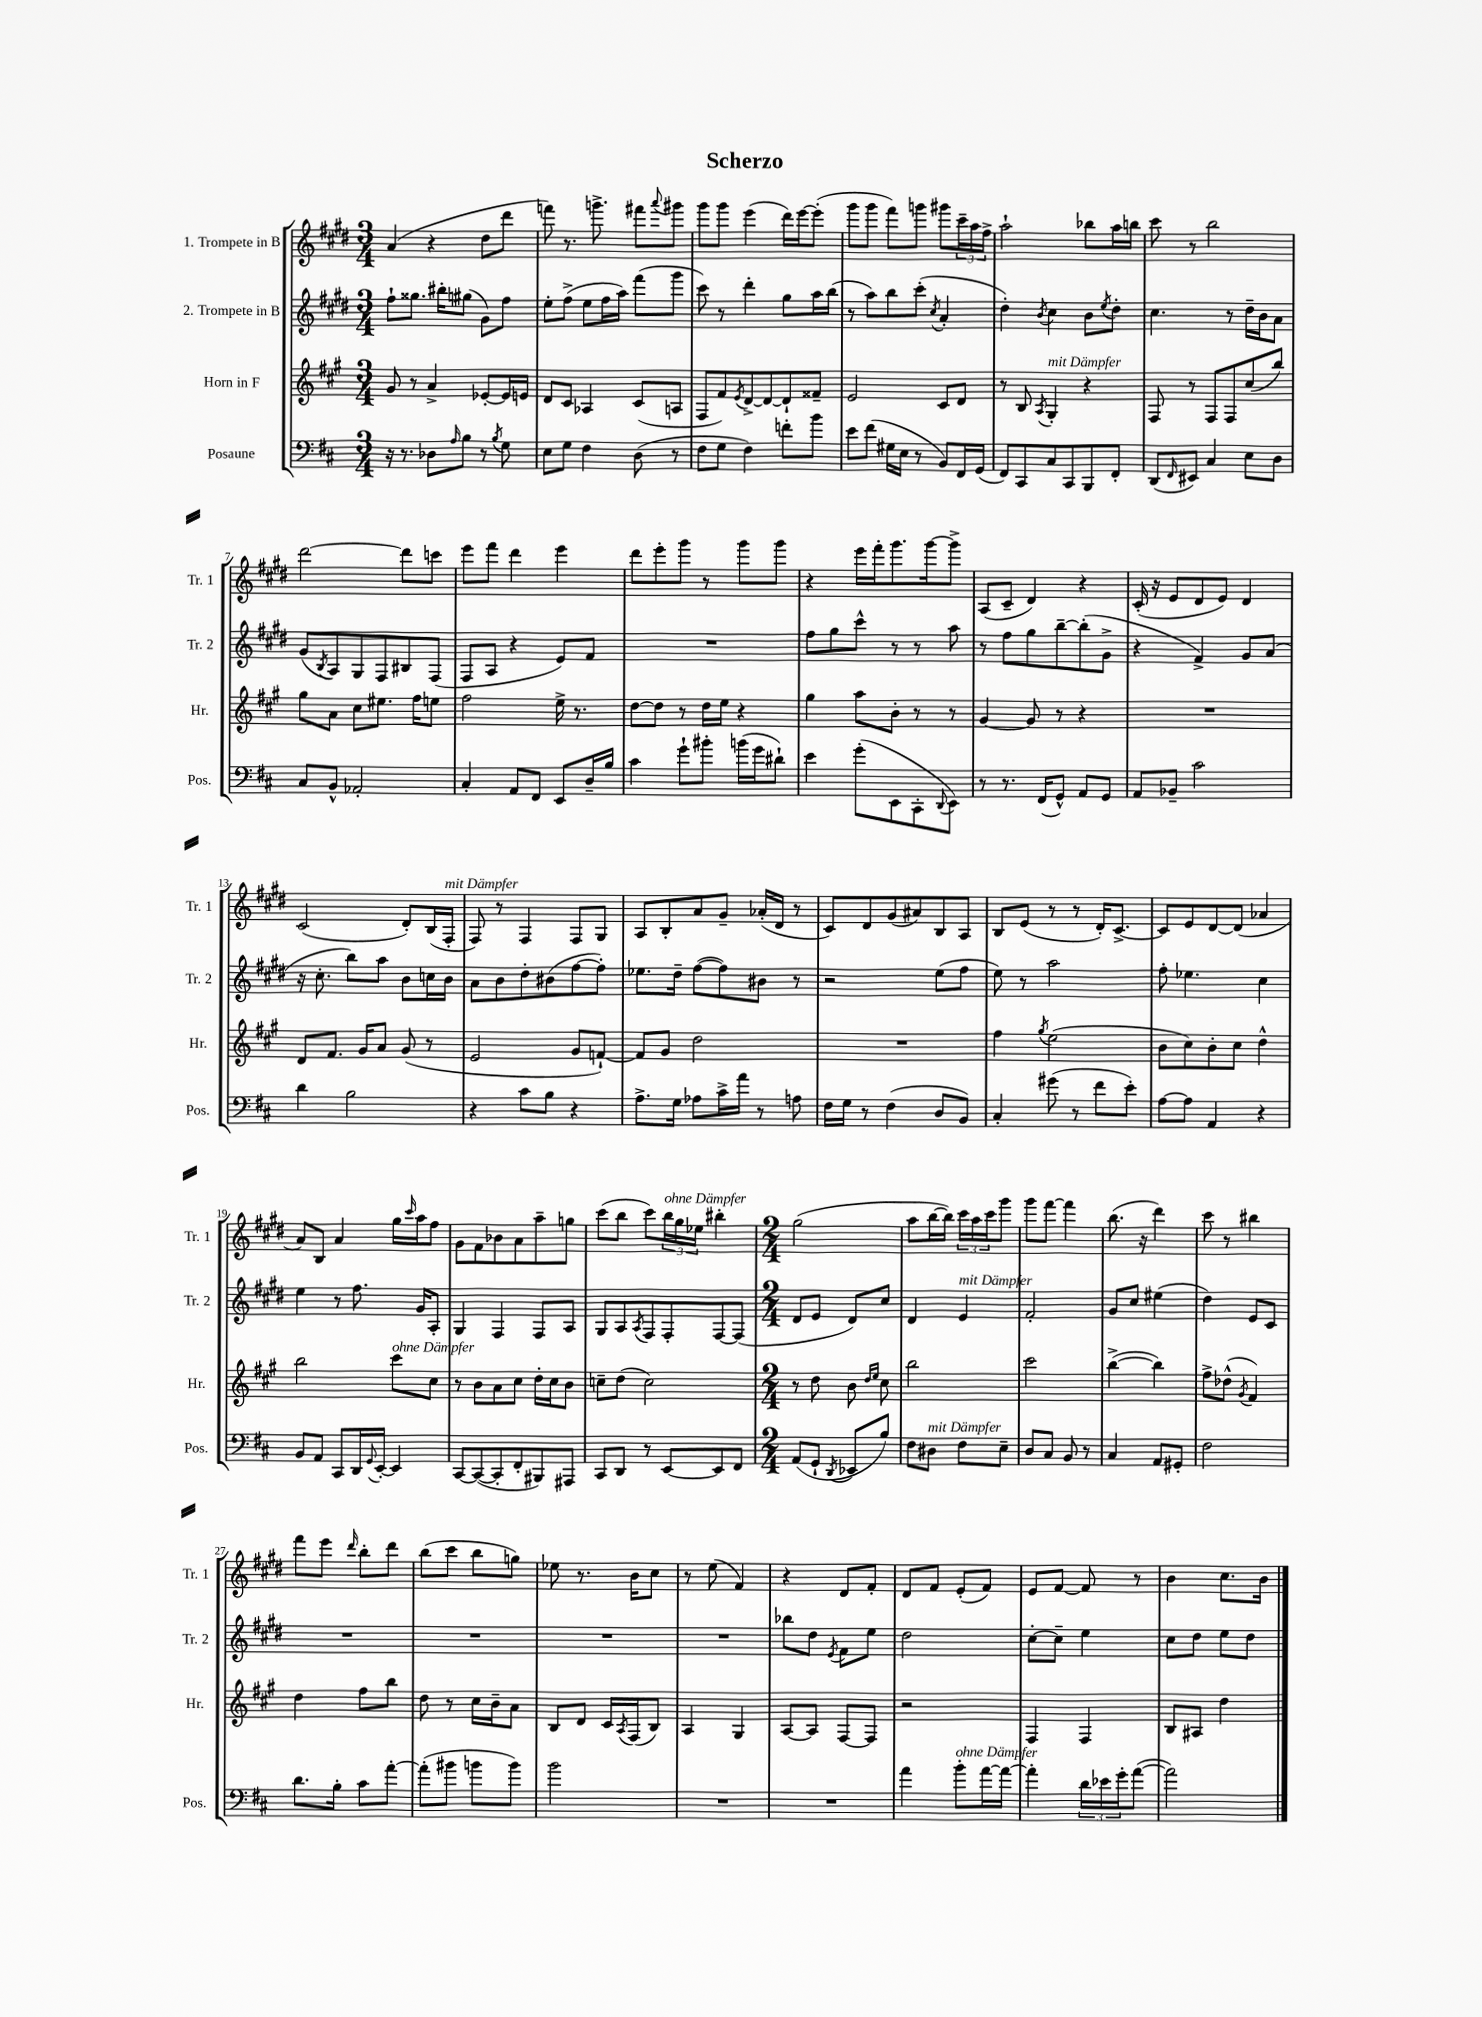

**kern	**kern	**kern	**kern
*staff4	*staff3	*staff2	*staff1
*clefF4	*clefG2	*clefG2	*clefG2
*k[f#c#]	*k[f#c#g#]	*k[f#c#g#d#]	*k[f#c#g#d#]
*M3/4	*M3/4	*M3/4	*M3/4
16r	8g#	8ff#`	(4a
8.r	.	.	.
.	8r	8.gg##	.
8D-	4a^	.	4r
.	.	16bb#'	.
16qqA	.	.	.
8B	.	(8gg#	.
8r	[8e-'	8g#)	8dd#
8qB	.	.	.
8G	16e-]	8ff#	8ddd#
.	16e	.	.
=	=	=	=
8E	8d	8ee'	8fff)
8G	8c#	(8ff#^	8.r
4F#	4A-	8ee	.
.	.	.	8.ggg^
.	.	16ff#	.
.	.	16aa)	.
(8D	(8c#	(8fff#	8fff#
.	.	.	8qqaaa
8r	8A	8ggg#	8ggg#
=	=	=	=
8F#	8F#	8ccc#)	8ggg#
8G	8f#)	8r	8ggg#
.	8qe	.	.
4F#)	[8d^	4ddd#'	(4eee
.	8d_	.	.
8f'	8d`]	8gg#	16ddd#)
.	.	.	[16eee
8b	8f##~	16aa	(8eee']
.	.	(16bb	.
=	=	=	=
8e	2e	8r	8ggg#
(8f#	.	8aa)	8ggg#
16G#	.	8bb	8fff#)
16E	.	.	.
8r	.	(8ccc#'	8ggg
.	.	8qcc#	.
8BB)	8c#	4a'	8ggg#
16FF#	8d	.	24ccc#~
.	.	.	24aa
(16GG	.	.	.
.	.	.	24ff#^
=	=	=	=
8FF#)	8r	4dd#')	2aa`
8CC#	8B	.	.
.	8qA	8qb	.
8C#	4G#'	4cc#	.
8CC#	.	.	.
8BBB	4r	8b	8bb-
.	.	8qee	.
8FF#'	.	8dd#'	16aa
.	.	.	16bb
=	=	=	=
(8DD	8F#	4.cc#	8ccc#
16qqFF#	.	.	.
8EE#)	8r	.	8r
4C#	8F#	.	2bb
.	8F#	8r	.
8E	(8cc#	16dd#~	.
.	.	16b	.
8D	8bb)	8a	.
=	=	=	=
8C#	8gg#	(8g#	[2ddd#
.	.	8qB	.
8BB^^	8a	8A)	.
2AA-'	8cc#	8G#	.
.	8.ee#	8F#	.
.	.	8B#	8ddd#]
.	16ff#	.	.
.	8ee	(8F#	8ccc
=	=	=	=
4C#'	2ff#	8F#	8eee
.	.	8A	8fff#
8AA	.	4r	4ddd#
8FF#	.	.	.
8EE	16ee^	8e)	4eee
.	8.r	.	.
16D~	.	8f#	.
16B	.	.	.
=	=	=	=
4c#	[8dd	2.r	8ddd#
.	8dd]	.	8eee'
8g`	8r	.	8ggg#
8b#'	16dd	.	8r
.	16ee	.	.
(16b	4r	.	8ggg#
16g	.	.	.
8d#`)	.	.	8ggg#
=	=	=	=
4e	4gg#	8ff#	4r
.	.	8gg#	.
(8g'	8aa	8ccc#^^	16eee
.	.	.	16fff#'
8EE	8b'	8r	8.ggg#
8CC#'	8r	8r	.
.	.	.	[16ggg#
8qqDD	.	.	.
8EE)	8r	8aa	8ggg#^]
=	=	=	=
8r	[4g#	8r	(8A
8.r	.	8ff#	8c#~
.	8g#]	8gg#	4d#)
(16FF#	.	.	.
8GG^^)	8r	[8bb~	.
8AA	4r	(8bb']	4r
8GG	.	8g#^	.
=	=	=	=
8AA	2.r	4r	(16c#'
.	.	.	16r
8BB-~	.	.	8e
2c#	.	4f#^)	8d#
.	.	.	8e)
.	.	8g#	4d#
.	.	(8a	.
=	=	=	=
4d	8d	16r	(2c#
.	.	8.cc#'	.
.	8.f#	.	.
2B	.	8bb)	.
.	16g#	.	.
.	8a	8aa	.
.	(8g#	8b	8d#')
.	8r	16cc	(16B
.	.	16b	16F#'
=	=	=	=
4r	2e	8a	8F#)
.	.	8b	8r
8c#	.	8dd#'	4F#
8B	.	(8b#	.
4r	8g#	[8ff#	8F#
.	[8f`)	8ff#'])	8G#
=	=	=	=
8.A^	8f]	8.ee-	8A
.	8g#	.	8B'
16G	.	16dd#~	.
8A-	2dd	([8ff#	8a
16c#^	.	8ff#])	8g#~
16a	.	.	.
8r	.	8b#	(16a-'
.	.	.	16d#
8A	.	8r	8r
=	=	=	=
16F#	2.r	2r	8c#)
16G	.	.	.
8r	.	.	8d#
(4F#	.	.	(8g#
.	.	.	8a#)
8D	.	(8ee	8B
8BB)	.	8ff#	8A
=	=	=	=
4C#'	4ff#	8ee)	8B
.	.	8r	(8e
.	8qgg#	.	.
(8g#	(2ee	2aa	8r
8r	.	.	8r
8f#	.	.	16d#')
.	.	.	[8.c#^
8e')	.	.	.
=	=	=	=
[8A	8b	8ff#'	8c#]
8A]	8cc#)	4.ee-	8e
4AA	8b'	.	[8d#
.	8cc#	.	(8d#]
4r	4dd^^	4cc#	4a-
=	=	=	=
8BB	2bb	4ee	8a)
8AA	.	.	8B
8CC#	.	8r	4a
16DD	.	8.ff#	.
8qqGG	.	.	.
[16EE'	.	.	.
4EE]	8ccc#	.	16gg#
.	.	.	16qqccc#
.	.	16g#	16aa
.	8cc#	8A'	8ff#
=	=	=	=
[8CC#	8r	4G#	8g#
(8CC#_	8b	.	8f#
8CC#']	8a	4F#	8b-
8FF#'	8cc#	.	8a
8BBB#)	16dd'	8F#	8aa~
.	16cc#	.	.
8AAA#	8b	8A	8gg
=	=	=	=
8CC#	8cc~	8G#	(8ccc#
8DD	(8dd	8A	8bb
.	.	8qA	.
8r	2cc)	8F#	8ccc#)
[8EE	.	8F#'	24bb
.	.	.	24gg#
.	.	.	24ee-
8EE]	.	[8F#	4bb#'
8FF#	.	(8F#]	.
=	=	=	=
*M2/4	*M2/4	*M2/4	*M2/4
(8AA	8r	8d#	(2gg#
8GG`	8dd	8e	.
8qDD	.	.	.
8EE-	8b	8d#)	.
.	16qqdd	.	.
.	16qqee	.	.
8B)	8cc#	8cc#	.
=	=	=	=
8F#	2bb	4d#	8aa
8D#	.	.	[16bb
.	.	.	16bb])
8F#	.	4e	24ccc#
.	.	.	24aa
.	.	.	24ccc#
8E~	.	.	8ggg#
=	=	=	=
8D	2ccc#	2f#'	8ggg#
8C#	.	.	[8fff#
8BB	.	.	4fff#]
8r	.	.	.
=	=	=	=
4C#	([4bb^	8g#	(8.bb
.	.	8cc#	.
.	.	.	16r
8AA	4bb])	(4ee#	4ddd#)
8GG#'	.	.	.
=	=	=	=
2F#	8ff#^	4dd#)	8ccc#
.	(8dd-^^	.	8r
.	8qg#	.	.
.	4f#)	8e	4bb#
.	.	8c#	.
=	=	=	=
8.d	4dd	2r	8fff#
.	.	.	8eee
16B'	.	.	.
.	.	.	16qqddd#
8c#	8ff#	.	8bb'
[8a'	8bb	.	8ddd#
=	=	=	=
(8a']	8dd	2r	(8bb
8b#	8r	.	8ccc#
8b	16cc#	.	8bb
.	16b~	.	.
8b)	8a	.	8gg)
=	=	=	=
2b	8B	2r	8ee-
.	8d	.	8.r
.	16c#	.	.
.	8qA	.	.
.	(16F#	.	16b
.	8B)	.	8cc#
=	=	=	=
2r	4A	2r	8r
.	.	.	(8ee
.	4G#	.	4f#)
=	=	=	=
2r	[8A	8bb-	4r
.	8A]	8dd#	.
.	.	8qe	.
.	[8F#	8f#	8d#
.	8F#]	8ee	8f#'
=	=	=	=
4a	2r	2dd#	8d#
.	.	.	8f#
8b'	.	.	(8e'
[16a	.	.	8f#)
16a_	.	.	.
=	=	=	=
4a']	4F#	[8cc#'	8e
.	.	8cc#~]	[8f#
24d	4F#	4ee	8f#]
24e-	.	.	.
24g'	.	.	.
([8a	.	.	8r
=	=	=	=
2a])	8B	8cc#	4b
.	8A#	8dd#	.
.	4dd	8ee	8.cc#
.	.	8dd#	.
.	.	.	16b
==	==	==	==
*-	*-	*-	*-
